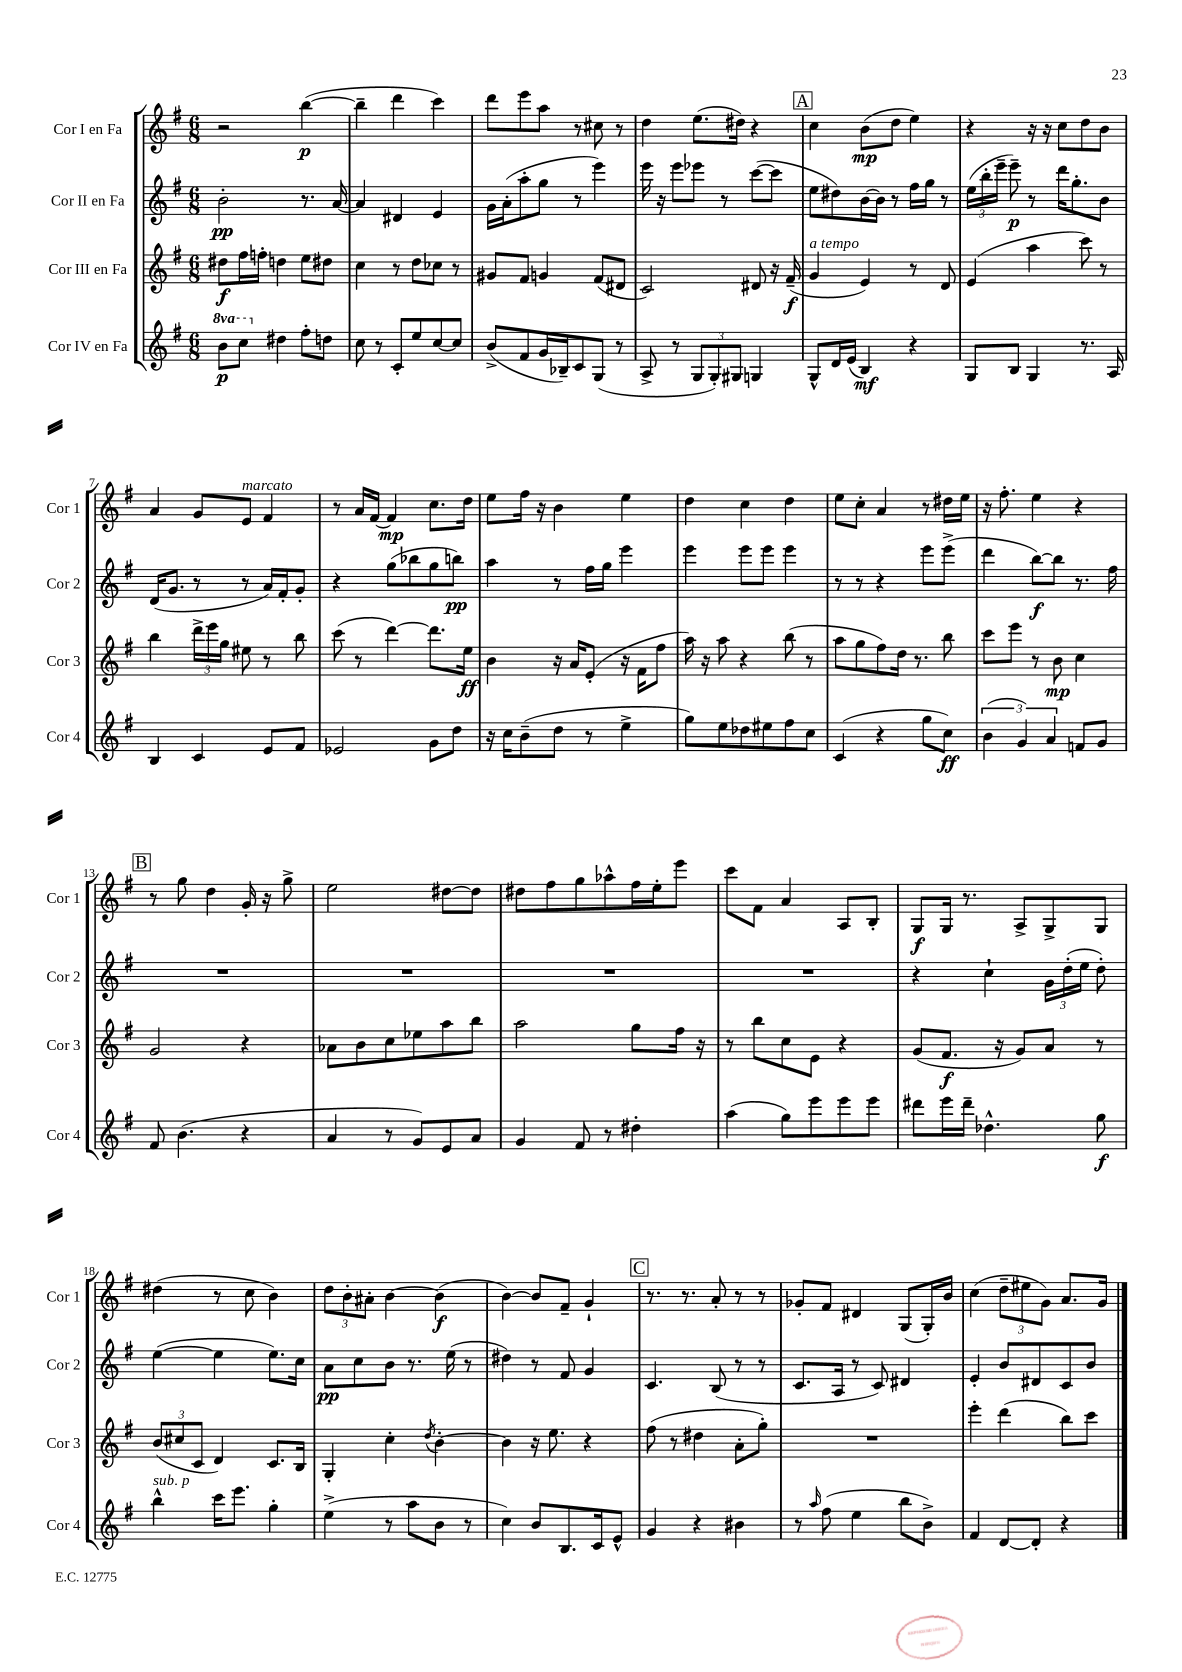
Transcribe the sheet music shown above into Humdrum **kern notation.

**kern	**kern	**kern	**kern
*staff4	*staff3	*staff2	*staff1
*clefG2	*clefG2	*clefG2	*clefG2
*k[f#]	*k[f#]	*k[f#]	*k[f#]
*M6/8	*M6/8	*M6/8	*M6/8
8bb\L	8dd#\L	2b'\	2r
8ccc\J	16ff#\L	.	.
.	16ff'\JJ	.	.
4dd#\	4dd\	.	.
8ff#'\L	8ee\L	8.r	([4bb\
8dd\J	8dd#\J	.	.
.	.	[16a/	.
=	=	=	=
8cc\	4cc\	4a/]	4bb~\]
8r	.	.	.
8c'/L	8r	4d#/	4ddd\
8ee/	8dd\L	.	.
[8cc/	8cc-\J	4e/	4ccc\)
8cc/]J	8r	.	.
=	=	=	=
(8b^/L	8g#/L	16g\LL	8ddd\L
.	.	(16a'\J	.
8f#/	8f#/J	8aa'\	8eee\
16g/L	4g/	8gg\J	8aa\J
16B-~/J)	.	.	.
8c/	.	8r	8r
(8G/J	(8f#/L	4eee\)	8cc#\
8r	8d#/J	.	8r
=	=	=	=
8A^/	2c/)	16eee\	4dd\
.	.	16r	.
8r	.	8eee\L	.
12G/L	.	8eee-\J	(8.ee\L
12G'/)	.	.	.
.	.	8r	.
12G#/J	.	.	.
.	.	.	16dd#\Jk)
4G/	8d#/	([8ccc\L	4r
.	16r	8ccc\]J	.
.	(16f#~/	.	.
=	=	=	=
8G^^/L	4g/	8ee\L	4cc\
16d/L	.	8dd#\)	.
(16e/JJ	.	.	.
4B/)	4e/)	[16b\L	(8b\L
.	.	16b\]JJ	.
.	.	8r	8dd\J
4r	8r	16ff#\LL	4ee\)
.	.	16gg\JJ	.
.	8d/	8r	.
=	=	=	=
8G/L	(4e/	(24ee\LL	4r
.	.	24bb'\	.
.	.	24eee~\JJ	.
8B/J	.	8eee~\)	.
4G/	4aa\	8r	16r
.	.	.	16r
.	.	16ddd\LK	8cc\L
.	.	8.gg'\	.
8.r	8ccc\)	.	8dd\
.	8r	8b\J	8b\J
16A/	.	.	.
=	=	=	=
4B/	4bb\	(16d/LK	4a/
.	.	8.g/J	.
4c/	24ddd^\LL	8r	8g/L
.	24eee\	.	.
.	24gg\JJ	.	.
.	8ee#\	8r	8e/J
8e/L	8r	16a/LL)	4f#/
.	.	16f#'/J	.
8f#/J	8bb\	8g'/J	.
=	=	=	=
2e-/	(8ccc\	4r	8r
.	8r	.	16a/LL
.	.	.	[16f#/JJ
.	[4ddd\)	(8gg\L	4f#/]
.	.	8bb-\	.
8g\L	8.ddd\]L	8gg\	8.cc\L
8dd\J	.	8bb\J)	.
.	16ee\Jk	.	16dd\Jk
=	=	=	=
16r	4b\	4aa\	8ee\L
16cc\LK	.	.	.
(8b~\	.	.	16ff#\Jk
.	.	.	16r
8dd\J	16r	8r	4b\
.	16a/LK	.	.
8r	(8e'/J	16ff#\LL	.
.	.	16gg\JJ	.
4ee^\	16r	4eee\	4ee\
.	16f#\LK	.	.
.	8ff#\J	.	.
=	=	=	=
8gg\L)	16aa\)	4eee\	4dd\
.	16r	.	.
8ee\	8aa\	.	.
8dd-\	4r	8eee\L	4cc\
8ee#\	.	8eee\J	.
8ff#\	(8bb\	4eee\	4dd\
8cc\J	8r	.	.
=	=	=	=
(4c/	8aa\L	8r	8ee\L
.	8gg\	8r	8cc'\J
4r	8ff#\)	4r	4a/
.	16dd\Jk	.	.
.	8.r	.	.
8gg\L	.	8eee\L	8r
8cc\J)	8bb\	(8eee^\J	16dd#\LL
.	.	.	16ee\JJ
=	=	=	=
(6b\	8ccc\L	4ddd\	16r
.	.	.	8.ff#'\
.	8eee\J	.	.
6g/)	.	.	.
.	8r	[8bb\L)	4ee\
6a/	.	.	.
.	8b\	8bb\]J	.
8f/L	4cc\	8.r	4r
8g/J	.	.	.
.	.	16ff#\	.
=	=	=	=
8f#/	2g/	2.r	8r
(4.b\	.	.	8gg\
.	.	.	4dd\
4r	4r	.	16g'/
.	.	.	16r
.	.	.	8gg^\
=	=	=	=
4a/	8a-\L	2.r	2ee\
.	8b\	.	.
8r	8cc\	.	.
8g/L)	8ee-\	.	.
8e/	8aa\	.	[8dd#\L
8a/J	8bb\J	.	8dd#\]J
=	=	=	=
4g/	2aa\	2.r	8dd#\L
.	.	.	8ff#\
8f#/	.	.	8gg\
8r	.	.	8aa-^^\
4dd#'\	8gg\L	.	16ff#\L
.	.	.	16ee'\J
.	16ff#\Jk	.	8eee\J
.	16r	.	.
=	=	=	=
(4aa\	8r	2.r	8ccc\L
.	8bb\L	.	8f#\J
8gg\L)	8cc\	.	4a/
8eee\	8e\J	.	.
8eee\	4r	.	8A/L
8eee\J	.	.	8B'/J
=	=	=	=
8ddd#\L	(8g/L	4r	8G/L
16eee\L	8.f#/J	.	16G/Jk
16ddd#~\JJ	.	.	8.r
4.dd-^^\	.	4cc`\	.
.	16r	.	.
.	8g/L)	.	8A^/L
.	8a/J	24g\LL	8G^/
.	.	(24dd'\	.
.	.	24ee\JJ	.
8gg\	8r	8dd'\)	8G/J
=	=	=	=
4bb^^\	(12b/L	([4ee\	(4dd#\
.	12cc#/	.	.
.	12c/J	.	.
16ccc\LK	4d/)	4ee\]	8r
8.eee\J	.	.	.
.	.	.	8cc\
4gg'\	8.c/L	8.ee\L)	4b\)
.	16B/Jk	16cc\Jk	.
=	=	=	=
(4ee^\	4G'/	8a\L	12dd\L
.	.	.	12b'\
.	.	8cc\	.
.	.	.	12a#'\J
8r	4cc'\	8b\J	[4b\
8aa\L	.	8.r	.
.	8qdd/	.	.
8b\J	[4b'\	.	(4b\]
.	.	(16ee\	.
8r	.	8r	.
=	=	=	=
4cc\)	4b\]	4dd#\)	[4b\)
8b/L	16r	8r	8b/]L
.	8.ee\	.	.
8.B/	.	8f#/	8f#~/J
.	4r	4g/	4g`/
16c/k	.	.	.
8e^^/J	.	.	.
=	=	=	=
4g/	(8ff#\	4.c/	8.r
.	8r	.	.
.	.	.	8.r
4r	4dd#\	.	.
.	.	(8B/	8a'/
4b#\	8a'\L	8r	8r
.	8gg'\J)	8r	8r
=	=	=	=
8r	2.r	8.c/L	8g-'/L
16qqaa/	.	.	.
(8ff#\	.	.	8f#/J
.	.	16A/Jk	.
4ee\	.	8r	4d#/
.	.	8c/)	.
8bb\L	.	4d#/	(8G/L
8b^\J)	.	.	16G'/L)
.	.	.	16b/JJ
=	=	=	=
4f#/	4eee'\	4e'/	(4cc\
[8d/L	(4ddd\	8b/L	12dd~\L
.	.	.	12ee#\
8d'/]J	.	8d#/	.
.	.	.	12g\J)
4r	8bb\L)	8c/	8.a/L
.	8ccc\J	8b/J	.
.	.	.	16g/Jk
==	==	==	==
*-	*-	*-	*-
